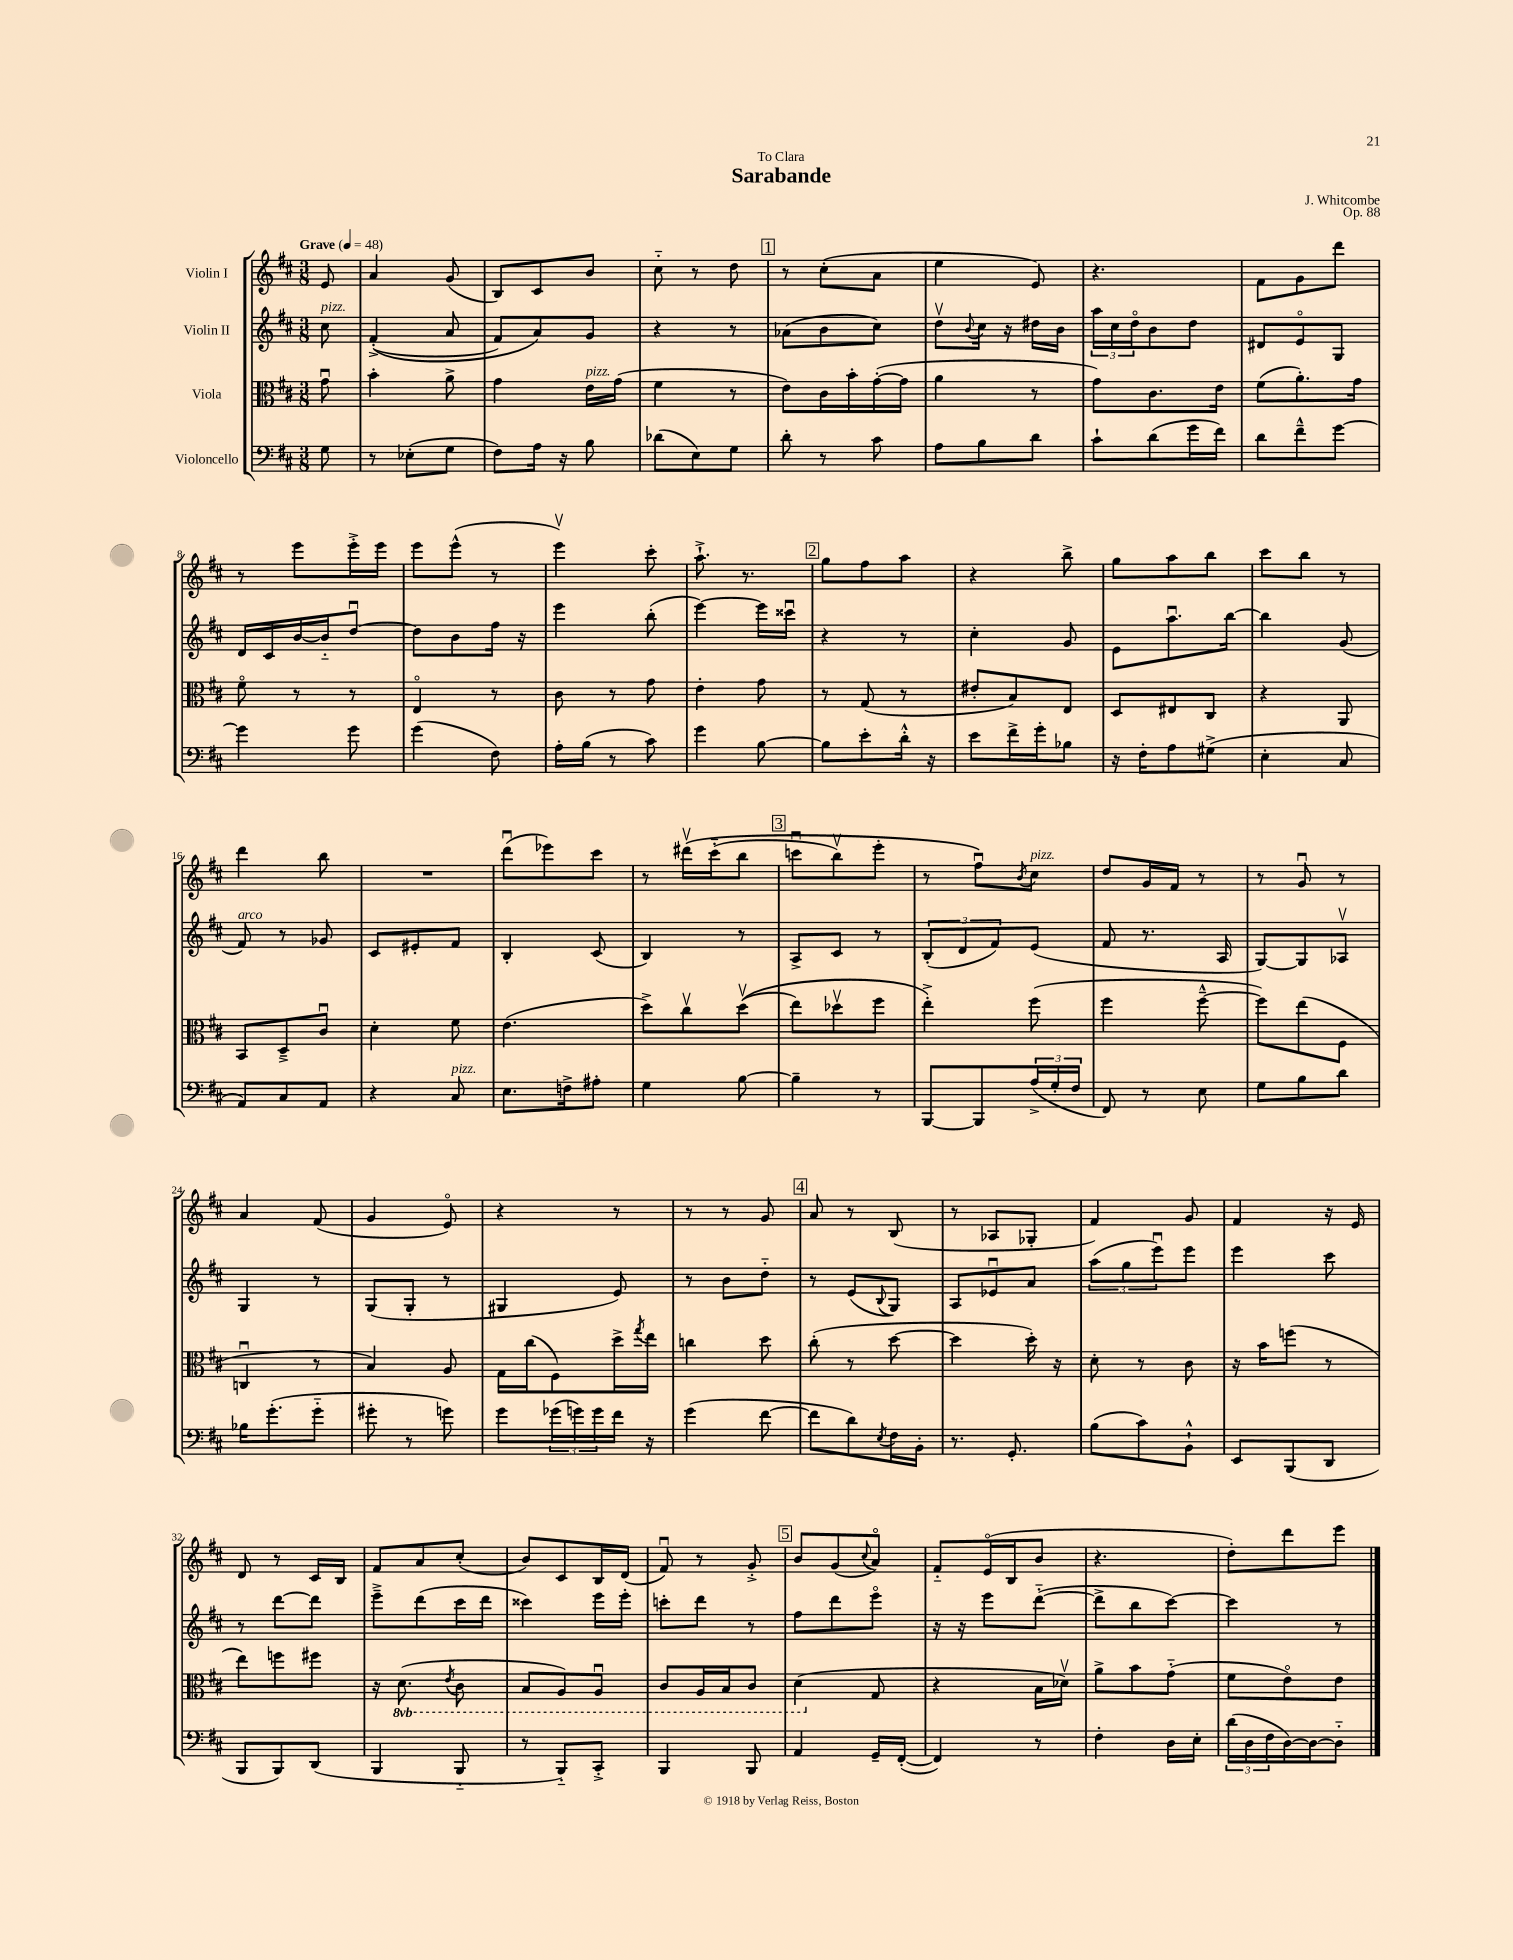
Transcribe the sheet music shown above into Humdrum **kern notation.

**kern	**kern	**kern	**kern
*staff4	*staff3	*staff2	*staff1
*clefF4	*clefC3	*clefG2	*clefG2
*k[f#c#]	*k[f#c#]	*k[f#c#]	*k[f#c#]
*M3/8	*M3/8	*M3/8	*M3/8
*MM48	*MM48	*MM48	*MM48
8G	8gu	8cc#	8e
=	=	=	=
8r	4b'	&((4f#'^	4a
(8E-'	.	.	.
8G	8a^	8a	(8g
=	=	=	=
8F#)	4g	8f#)	8B)
16A	.	8a&)	8c#
16r	.	.	.
8B	16e	8g	8b
.	(16g	.	.
=	=	=	=
(8d-	4f#	4r	8cc#'~
8E)	.	.	8r
8G	8r	8r	8dd
=	=	=	=
8d'	8e)	(8a-	8r
8r	16c#	8b	(8cc#'
.	16b'	.	.
8c#	([16g'	8cc#)	8a
.	16g]	.	.
=	=	=	=
8A	4a	8ddv	4ee
.	.	8qqb	.
8B	.	16cc#	.
.	.	16r	.
8d	8r	16dd#	8e)
.	.	16b	.
=	=	=	=
8c#`	8g)	24aa	4.r
.	.	24cc#	.
.	.	24ddo	.
(8d	8.c#	8b	.
16g	.	8dd	.
16f#)	16e	.	.
=	=	=	=
8d	(8f#	8d#	8f#
8f#~^^	8.a')	8eo	8g
[8g	.	8G	8ddd
.	16g	.	.
=	=	=	=
4g]	8f#o	16d	8r
.	.	16c#	.
.	8r	[16b	8eee
.	.	16b'~]	.
8g	8r	[8ddu	16eee'^
.	.	.	16eee
=	=	=	=
(4g	4Eo	8dd]	8eee
.	.	8b	(8eee^^
8F#)	8r	16ff#	8r
.	.	16r	.
=	=	=	=
16A'	8c#	4eee	4eeev)
(16B	.	.	.
8r	8r	.	.
8c#)	8g	(8bb'	8ccc#'
=	=	=	=
4g	4e'	[4eee)	8.aa`^
.	.	.	8.r
[8B	8g	16eee]	.
.	.	16ccc##u	.
=	=	=	=
8B]	8r	4r	8gg
8e'	(8G	.	8ff#
16d'^^	8r	8r	8aa
16r	.	.	.
=	=	=	=
8e	8e#'	4cc#'	4r
16f#^	8B)	.	.
16g'	.	.	.
8B-	8E	8g	8bb^
=	=	=	=
16r	8D	8e	8gg
16F#'	.	.	.
8A	8E#	8.aau	8aa
(8G#^	8C#	.	8bb
.	.	[16bb	.
=	=	=	=
4E'	4r	4bb]	8ccc#
.	.	.	8bb
8C#	8AA	(8g	8r
=	=	=	=
8AA)	8BB	8f#)	4ddd
8C#	8D~^	8r	.
8AA	8c#u	8g-	8bb
=	=	=	=
4r	4d'	8c#	4.r
.	.	8e#'	.
8C#	8f#	8f#	.
=	=	=	=
8.E	(4.e	4B'	(8dddu
.	.	.	8eee-)
16F^	.	.	.
8A#'	.	(8c#	8ccc#
=	=	=	=
4G	8dd^)	4B)	8r
.	8cc#v	.	&(16ddd#v
.	.	.	(16ccc#'~
[8B	&((8ddv	8r	8bb
=	=	=	=
4B~]	8ee)	8A^	8cccu
.	8dd-v	8c#	8bbv)
8r	8ff#	8r	8eee'
=	=	=	=
[8BBB	4ee'^&)	(12B'	8r
.	.	12d	.
8BBB]	.	.	8ff#u&)
.	.	12f#)	.
.	.	.	8qb
(24A^	(8ff#	(8e	8cc#
24G'	.	.	.
24F#	.	.	.
=	=	=	=
8FF#)	4ff#	8f#	8dd
8r	.	8.r	16g
.	.	.	16f#
8E	[8ff#~^^	.	8r
.	.	16A	.
=	=	=	=
8G	8ff#])	[8G)	8r
8B	(8ee	8G]	8gu
8d	8F#	8A-v	8r
=	=	=	=
16B-	4Cu	4G	4a
(8.g'	.	.	.
8g'~	8r	8r	(8f#
=	=	=	=
8g#'	4B)	(8G	4g
8r	.	8G'	.
8g)	8A	8r	8eo)
=	=	=	=
8g	16G	4G#	4r
.	(16cc#	.	.
(24g-	8F#)	.	.
24g)	.	.	.
24g	.	.	.
16f#	16dd^	8e)	8r
.	8qgg	.	.
16r	16ee	.	.
=	=	=	=
(4g	4cc	8r	8r
.	.	8b	8r
[8f#	8dd	8dd'~	8g
=	=	=	=
8f#]	(8cc#'	8r	8a
8d)	8r	(8e	8r
8qE	.	8qqB	.
16F#	[8dd	8G)	(8B
16BB'	.	.	.
=	=	=	=
8.r	4dd]	8A	8r
.	.	8e-u	8A-
8.GG'	.	.	.
.	16dd')	8a	8G-'
.	16r	.	.
=	=	=	=
(8B	8d'	(12aa	4f#)
.	.	12gg	.
8c#)	8r	.	.
.	.	12eeeu)	.
8BB`^^	8c#	8eee	8g
=	=	=	=
8EE	16r	4eee	4f#
.	16b	.	.
(8BBB	(8ff	.	.
8DD	8r	8ccc#	16r
.	.	.	16e
=	=	=	=
8BBB	8ee)	8r	8d
8BBB)	8ff	[8ddd	8r
(8DD	8ff#	8ddd]	16c#
.	.	.	16B
=	=	=	=
4BBB	16r	8eee~^	8f#
.	(8.D	.	.
.	.	(8ddd	8a
.	8qE	.	.
8BBB'~	8C#	16ccc#	(8cc#'
.	.	16ddd	.
=	=	=	=
8r	8BB	4ccc##)	8b)
8BBB'~)	8AA)	.	8c#
8CC#'^	8AAu	16eee	16B
.	.	16eee'	(16d
=	=	=	=
4BBB	8C#	8ccc'	8f#u)
.	16AA	8ddd	8r
.	16BB	.	.
8BBB	8C#	8r	8g'^
=	=	=	=
4AA	(4D	8ff#	8b
.	.	8ddd	(8g
.	.	.	8qqcc#
16GG~	8G	8eeeo	8ao)
([16FF#'	.	.	.
=	=	=	=
4FF#])	4r	16r	8f#'~
.	.	16r	.
.	.	8eee	(16eo
.	.	.	16B
8r	16B	([8ddd'~	8b
.	16d-v)	.	.
=	=	=	=
4F#'	8a^	8ddd^]	4.r
.	8b	8bb	.
16D	(8g'~	[8ccc#)	.
16E'	.	.	.
=	=	=	=
(24d	8f#	4ccc#]	8dd')
24D	.	.	.
24F#	.	.	.
[16D)	8eo)	.	8ddd
16D_	.	.	.
8D'~]	8e	8r	8eee
==	==	==	==
*-	*-	*-	*-
